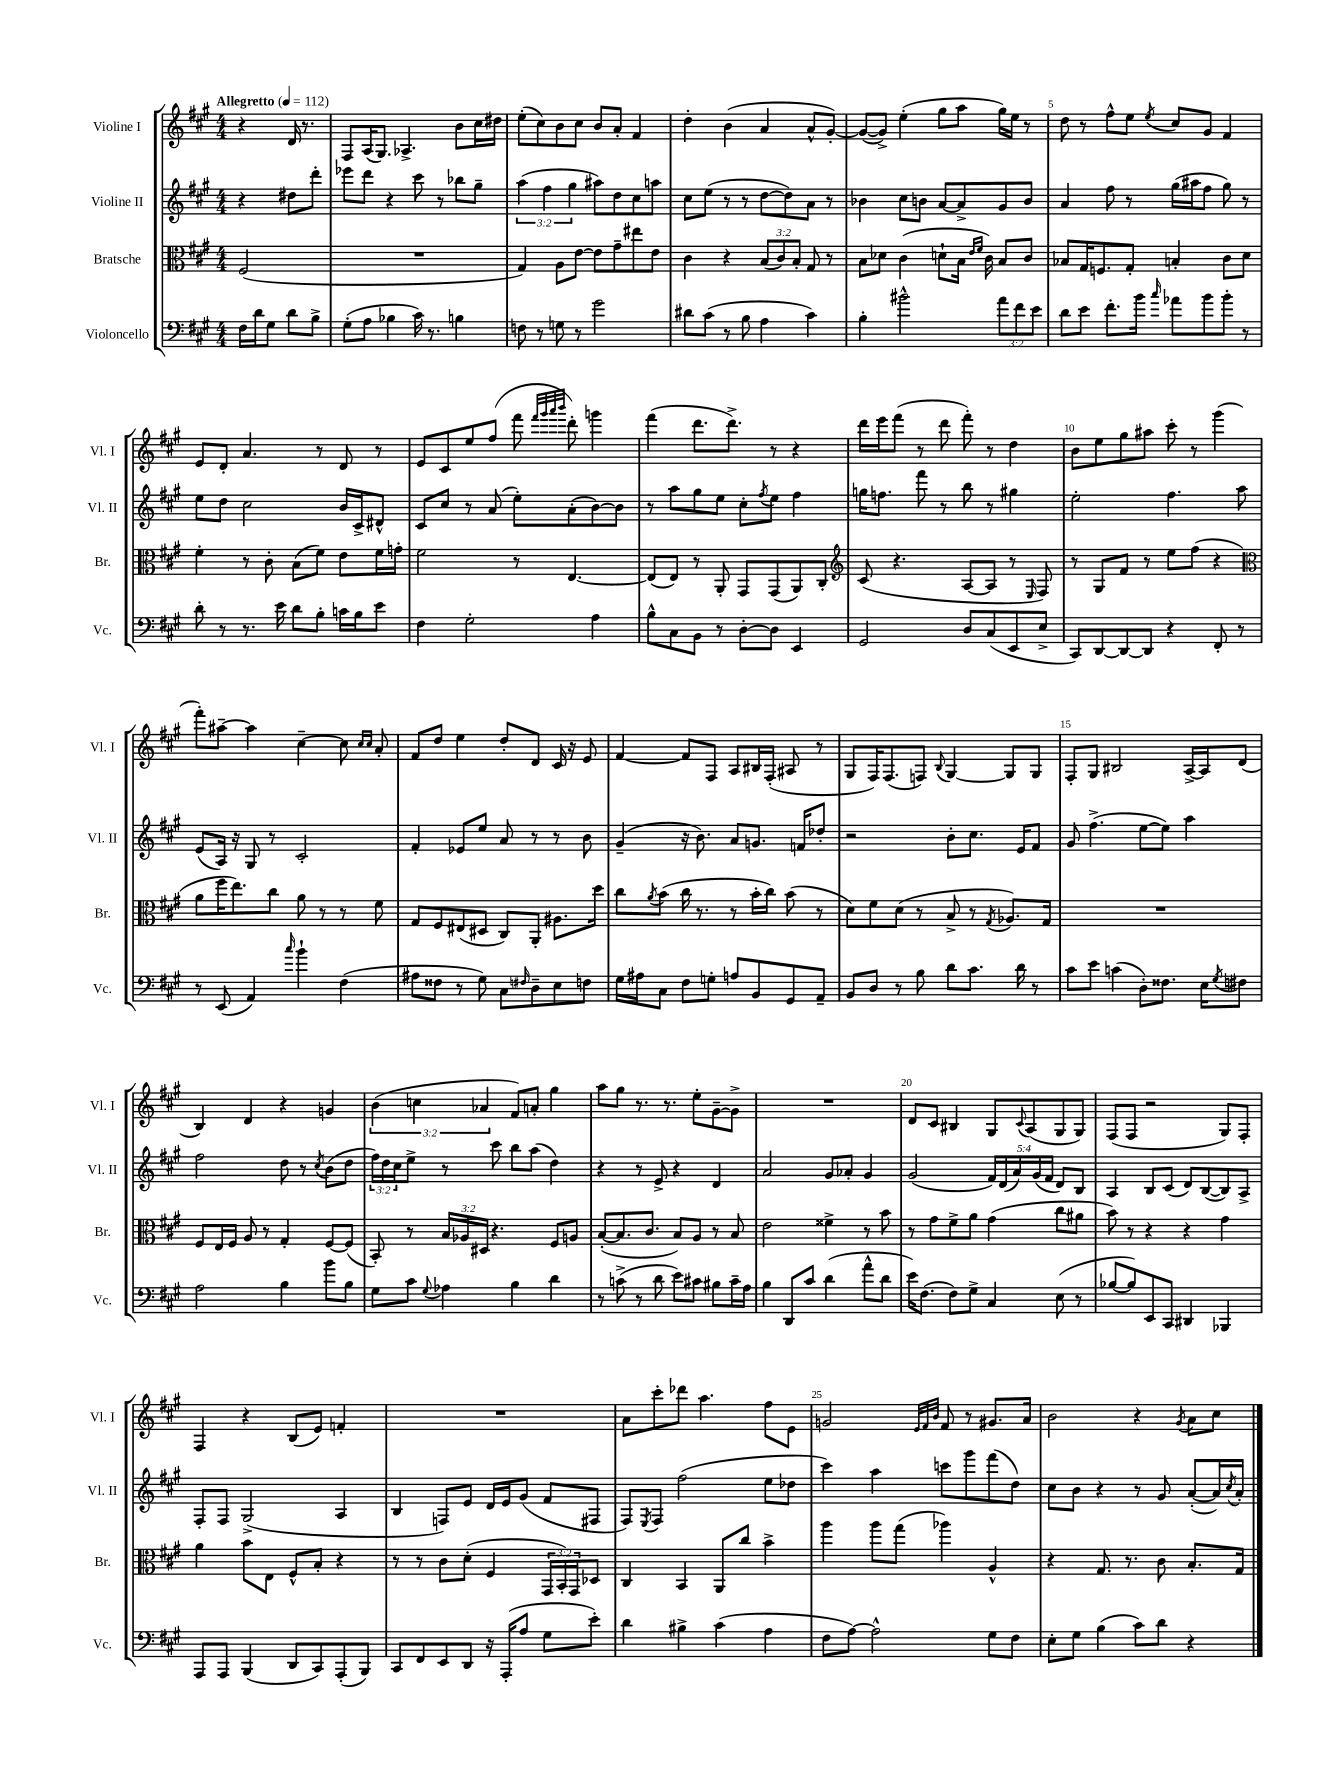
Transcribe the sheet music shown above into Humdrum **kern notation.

**kern	**kern	**kern	**kern
*part4	*part3	*part2	*part1
*staff4	*staff3	*staff2	*staff1
*I"Violoncello	*I"Bratsche	*I"Violine II	*I"Violine I
*I'Vc.	*I'Br.	*I'Vl. II	*I'Vl. I
*clefF4	*clefC3	*clefG2	*clefG2
*k[f#c#g#]	*k[f#c#g#]	*k[f#c#g#]	*k[f#c#g#]
*M4/4	*M4/4	*M4/4	*M4/4
*MM112	*MM112	*MM112	*MM112
=	=	=	=
!	!	!	!LO:TX:a:B:t=Allegretto
16F#\LL	(2F#/	4r	4r
16d\J	.	.	.
8G#\J	.	.	.
8d\L	.	8dd#X\L	16d/
.	.	.	8.r
8B^\J	.	8ddd'\J	.
=1	=1	=1	=1
(8G#'\L	1r	8eee-X\L	8F#/L
8A\J	.	8ddd\J	(16A/K
.	.	.	8.G#/J)
4B-X\	.	4r	.
.	.	.	4.A-X^/
16c#\)	.	8ccc#\	.
8.r	.	.	.
.	.	8r	.
4Bn\	.	8bb-X\L	8b\L
.	.	8gg#~\J	16cc#\L
.	.	.	16dd#X\JJ
=2	=2	=2	=2
8Fn\	4G#/)	(6aa\	(8ee'\L
8r	.	.	8cc#\)
.	.	6ff#\	.
8Gn\	8A\L	.	8b\
.	.	6gg#\	.
8r	[8e\J	.	8cc#\J
2g#\	8e\L]	8aa#X\L)	8b/L
.	8g#~\	8dd\	8a'/J
.	8ee#X\	8cc#\	4f#/
.	8e\J	8aan\J	.
=3	=3	=3	=3
8d#X\L	4c#\	8cc#\L	4dd'\
(8c#\J	.	(8ee\J	.
8r	4r	8r	(4b\
8B\	.	8r	.
4A\	(12B/L	[8dd\L	4a/
.	12c#/)	.	.
.	.	8dd\])	.
.	12B'/J	.	.
4c#\)	8G#/	8a\J	8a^^/L
.	8r	8r	[8g#'/J)
=4	=4	=4	=4
4B'\	8B\L	4b-X\	(8g#/L_
.	8d-X\J	.	8g#^/J])
2b#X^^\	(4c#\	8cc#\L	(4ee'\
.	.	8bn\J	.
.	8dn`\L	[8a/L	8gg#\L
.	16B\Jk	8a^/]	8aa\J
.	16qqe/LL	.	.
.	16qqf#/JJ	.	.
.	16c#\)	.	.
12a\L	8B/L	8g#/	16gg#\LL)
.	.	.	16ee\JJ
12f#\	.	.	.
.	8c#/J	8b/J	8r
12e\J	.	.	.
=5	=5	=5	=5
8d\L	8B-X/L	4a/	8dd\
8e\J	16G#/K	.	8r
.	8.Fn/	.	.
8.f#'\L	.	8ff#\	8ff#^^\L
.	8G#'/J	8r	8ee\J
16b\Jk	.	.	.
16qqcc#/	.	.	8qee/
8a-X\L	4Bn'/	(16gg#\LL	8cc#/L
.	.	16aa#X\J	.
8b\	.	8ff#\J	8g#/J
8b'\J	8c#\L	8gg#\)	4f#/
8r	8d\J	8r	.
!!LO:LB:g=z
=6	=6	=6	=6
8d'\	4f#'\	8ee\L	8e/L
8r	.	8dd\J	8d'/J
8.r	8r	2cc#\	4.a/
.	8c#'\	.	.
16e\	.	.	.
8d\L	(8B\L	.	.
8B'\J	8f#\J)	.	8r
16cn\LL	8e\L	16b/LL	8d/
16B\J	.	16c#^/J	.
8e\J	16f#\L	8d#X^^/J	8r
.	16gn'\JJ	.	.
=7	=7	=7	=7
4F#\	2f#\	8c#/L	8e/L
.	.	8cc#/J	8c#/
2G#'\	.	8r	8ee/
.	.	(8a/	(8ff#/J
.	8r	8ee'\L)	8fff#\
.	.	.	32qqfff#/LLL
.	.	.	32qqggg#/
.	.	.	32qqaaa/
.	.	.	32qqbbb/JJJ
.	[4.E/	(8a'\	8ddd'\)
4A\	.	[8b\)	4gggn\
.	.	8b\J]	.
=8	=8	=8	=8
8B^^\L	(8E/L]	8r	(4fff#\
8C#\	8E/J)	8aa\L	.
8BB\J	8r	8gg#\	8.ddd\L
8r	8AA'/	8ee\J	.
.	.	.	8.ddd^\J)
[8D'\L	8GG#/L	8cc#'\L	.
.	.	8qff#/	.
8D\J]	(8GG#/	8ee\J	8r
4EE/	8AA/)	4ff#\	4r
.	8C#'/J	.	.
=9	=9	=9	=9
*	*clefG2	*	*
2GG#/	(8c#/	16ggn\KL	16ddd\LL
.	.	8.ffn\J	16eee\J
.	4.r	.	(8fff#\J
.	.	8fff#\	8r
.	.	8r	8ddd\
8D/L	[8A/L	8bb\	8fff#'\)
(8C#/	8A/J]	8r	8r
8EE/	8r	4gg#X\	4dd\
.	16qqE/	.	.
8E^/J	8F#/)	.	.
=10	=10	=10	=10
8CC#/L)	8r	2ee'\	8b\L
[8DD/	8G#/L	.	8ee\
8DD/_	8f#/J	.	8gg#\
8DD/J]	8r	.	8aa#X\J
4r	8ee\L	4.ff#\	8ccc#'\
.	(8ff#\J	.	8r
8FF#'/	4r	.	(4ggg#\
8r	.	8aa\	.
!!LO:LB:g=z
=11	=11	=11	=11
*	*clefC3	*	*
8r	8a\L	(8e/L	8fff#'\L)
(8EE/	16ff#\K	16A/Jk)	[8aa#X~\J
.	8.ee\)	16r	.
4AA/)	.	8G#/	4aa#\]
.	8cc#\J	8r	.
16qqcc#/	.	.	.
4b`\	8a\	2c#'/	[4cc#~\
.	8r	.	.
(4F#\	8r	.	8cc#\]
.	.	.	16qqcc#/LL
.	.	.	16qqcc#/JJ
.	8f#\	.	8a'/
=12	=12	=12	=12
8A#X\L	8G#/L	4f#'/	8f#/L
8F##X\J	8F#/	.	8dd/J
8r	(8E#X/	8e-X/L	4ee\
8G#\)	8D#X/J	8ee/J	.
8C#\L	8C#/L)	8a/	8dd'/L
16qqF#X/	.	.	.
8D~\	8AA'/J	8r	8d/J
8E\	8.A#X\L	8r	16c#/
.	.	.	16r
8Fn\J	.	8b\	8e/
.	16dd\Jk	.	.
=13	=13	=13	=13
16G#\LL	8cc#\L	(4g#~/	[4f#/
16A#X\J	.	.	.
.	8qa/	.	.
8C#\J	(8b\J	.	.
8F#\L	16cc#\	16r	8f#/L]
.	8.r	8.b\)	.
8Gn'\J	.	.	8F#/J
8An/L	8r	8a/L	8A/L
8BB/	16b'\LL	8.gn/J	16B#X/L
.	16cc#\JJ)	.	(16F#'/JJ
8GG#/	(8b\	.	8A#X/
.	.	16fn/KL	.
8AA~/J	8r	8dd-X'/J	8r
=14	=14	=14	=14
8BB/L	8d\L)	2r	8G#/L
8D/J	8f#\	.	16F#/K)
.	.	.	(8.F#/
8r	(8d\J	.	.
8B\	8r	.	8Fn/J)
.	.	.	8qqB/
8d\L	8B^/	8b'\L	[4G#/
8.c#\J	8r	8.cc#\J	.
.	8qG#/	.	.
.	8.A-X/L)	.	8G#/L]
16d\	.	16e/KL	.
8r	.	8f#/J	8G#/J
.	16G#/Jk	.	.
=15	=15	=15	=15
8c#\L	1r	8g#/	8F#'/L
8e\J	.	(4.ff#^\	8G#/J
(4cn\	.	.	2B#X/
8D'\L)	.	[8ee\L	.
8.F##X\J	.	8ee\J])	.
.	.	4aa\	[16A^/LL
16E\KL	.	.	16A/J]
8qG#/	.	.	.
8F#X\J	.	.	(8d/J
!!LO:LB:g=z
=16	=16	=16	=16
2A\	8F#/L	2ff#\	4B/)
.	16E/L	.	.
.	16F#/JJ	.	.
.	8A/	.	4d/
.	8r	.	.
4B\	4G#'/	8dd\	4r
.	.	8r	.
.	.	8qcc#/	.
8b\L	[8F#/L	(8b\L	4gn/
8B\J	(8F#/J]	8dd\J	.
=17	=17	=17	=17
8G#\L	8BB'/)	24ff#\LL)	(6b\
.	.	24dd\	.
.	.	24cc#\J	.
8c#\J	8r	8ee^\J	.
.	.	.	6ccn\
8qqG#/	.	.	.
4A-X\	24B/LL	8r	.
.	24A-X/	.	.
.	24D#X/JJ	.	6a-X/
.	4.r	8ccc#\	.
4B\	.	8bb\L	8f#/L)
.	.	(8aa\J	8an'/J
4d\	8F#/L	4dd\)	4gg#\
.	8An/J	.	.
=18	=18	=18	=18
8r	([8B'/L	4r	8aa\L
(8cn^\	8.B/]	.	8gg#\J
8r	.	8r	8.r
.	8.c#/J	.	.
8d\	.	8e^/	.
.	.	.	8.r
8e\L)	8B/L)	4r	.
8c#X\J	8A/J	.	8ee'\L
8B#X\L	8r	4d/	[8g#~\
16c#~\L	8B/	.	8g#^\J]
16A\JJ	.	.	.
=19	=19	=19	=19
4B\	2e\	2a/	1r
8DD/L	.	.	.
8c#/J	.	.	.
(4d\	4f##X^\	8g#/L	.
.	.	8a-X'/J	.
8a^^\L	8r	4g#/	.
8d\J	8b\	.	.
=20	=20	=20	=20
16e\KL)	8r	(2g#/	8d/L
(8.F#\J	.	.	.
.	8g#\L	.	8c#/J
8F#\L)	8f#^\	.	4B#X/
8G#^\J	8a\J	.	.
4C#/	(4g#\	20f#/LL)	8G#/L
.	.	(20d/	.
.	.	20a/)	.
.	.	.	8qqc#/
.	.	.	(8A/
.	.	(20g#/	.
.	.	20f#/JJ	.
(8E\	8cc#\L	8d/L)	8G#/
8r	8a#X\J	8B/J	8G#/J)
=21	=21	=21	=21
[8B-X/L	8b\)	4A/	(8F#/L
8B-/])	8r	.	8F#/J
8EE/	4r	8B/L	2r
8CC#/J	.	(8c#/J	.
4DD#X/	4r	8d/L)	.
.	.	([8B/	.
4BBB-X/	4g#\	8B/])	8G#/L)
.	.	8A^/J	8F#'/J
!!LO:LB:g=z
=22	=22	=22	=22
8AAA/L	4a\	8F#'/L	4F#/
8AAA/J	.	8F#/J	.
(4BBB/	8b\L	(2G#^/	4r
.	8E\J	.	.
8DD/L	8F#^^/L	.	(8B/L
8CC#/)	8B'/J	.	8e/J)
(8AAA'/	4r	4A/	4fn'/
8BBB/J)	.	.	.
=23	=23	=23	=23
8CC#/L	8r	4B/	1r
8FF#/	8r	.	.
8EE/	8c#\L	8Fn/L)	.
8DD/J	(8d'\J	8e/J	.
16r	4F#/	16d/LL	.
(16AAA'/KL	.	16e/J	.
8A/J	.	(8g#/J	.
8G#\L	24GG#/LL	8f#/L	.
.	24BB'/)	.	.
.	24GG#/J	.	.
8e'\J)	8D-X/J	8F#X/J	.
=24	=24	=24	=24
4d\	4C#/	8F#/L)	8a\L
.	.	8qE/	.
.	.	8F#/J	8ccc#'\
4B#X^\	4BB/	(2ff#\	8ddd-X\J
.	.	.	4.aa\
(4c#\	8AA/L	.	.
.	8cc#/J	.	.
4A\	4b^\	8ee\L	8ff#\L
.	.	8dd-X\J	8e\J
=25	=25	=25	=25
8F#\L	4aa\	4ccc#\)	2gn/
[8A\J)	.	.	.
2A^^\]	8aa\L	4aa\	.
.	(8gg#\J	.	.
.	.	.	32qqe/LLL
.	.	.	32qqf#/
.	.	.	32qqb/JJJ
.	4aa-X\)	8cccn\L	8f#/
.	.	8ggg#\	8r
8G#\L	4A^^/	(8fff#\	8.g#X/L
8F#\J	.	8dd\J)	.
.	.	.	16a/Jk
=26	=26	=26	=26
8E'\L	4r	8cc#\L	2b\
8G#\J	.	8b\J	.
(4B\	8.G#/	4r	.
.	8.r	.	.
8c#\L)	.	8r	4r
8d\J	8c#\	8g#/	.
.	.	.	8qg#/
4r	8.B'/L	([8a'/L	8a\L
.	.	16a/L])	8cc#\J
.	.	8qcc#/	.
.	16G#/Jk	16a'/JJ	.
==	==	==	==
*-	*-	*-	*-
